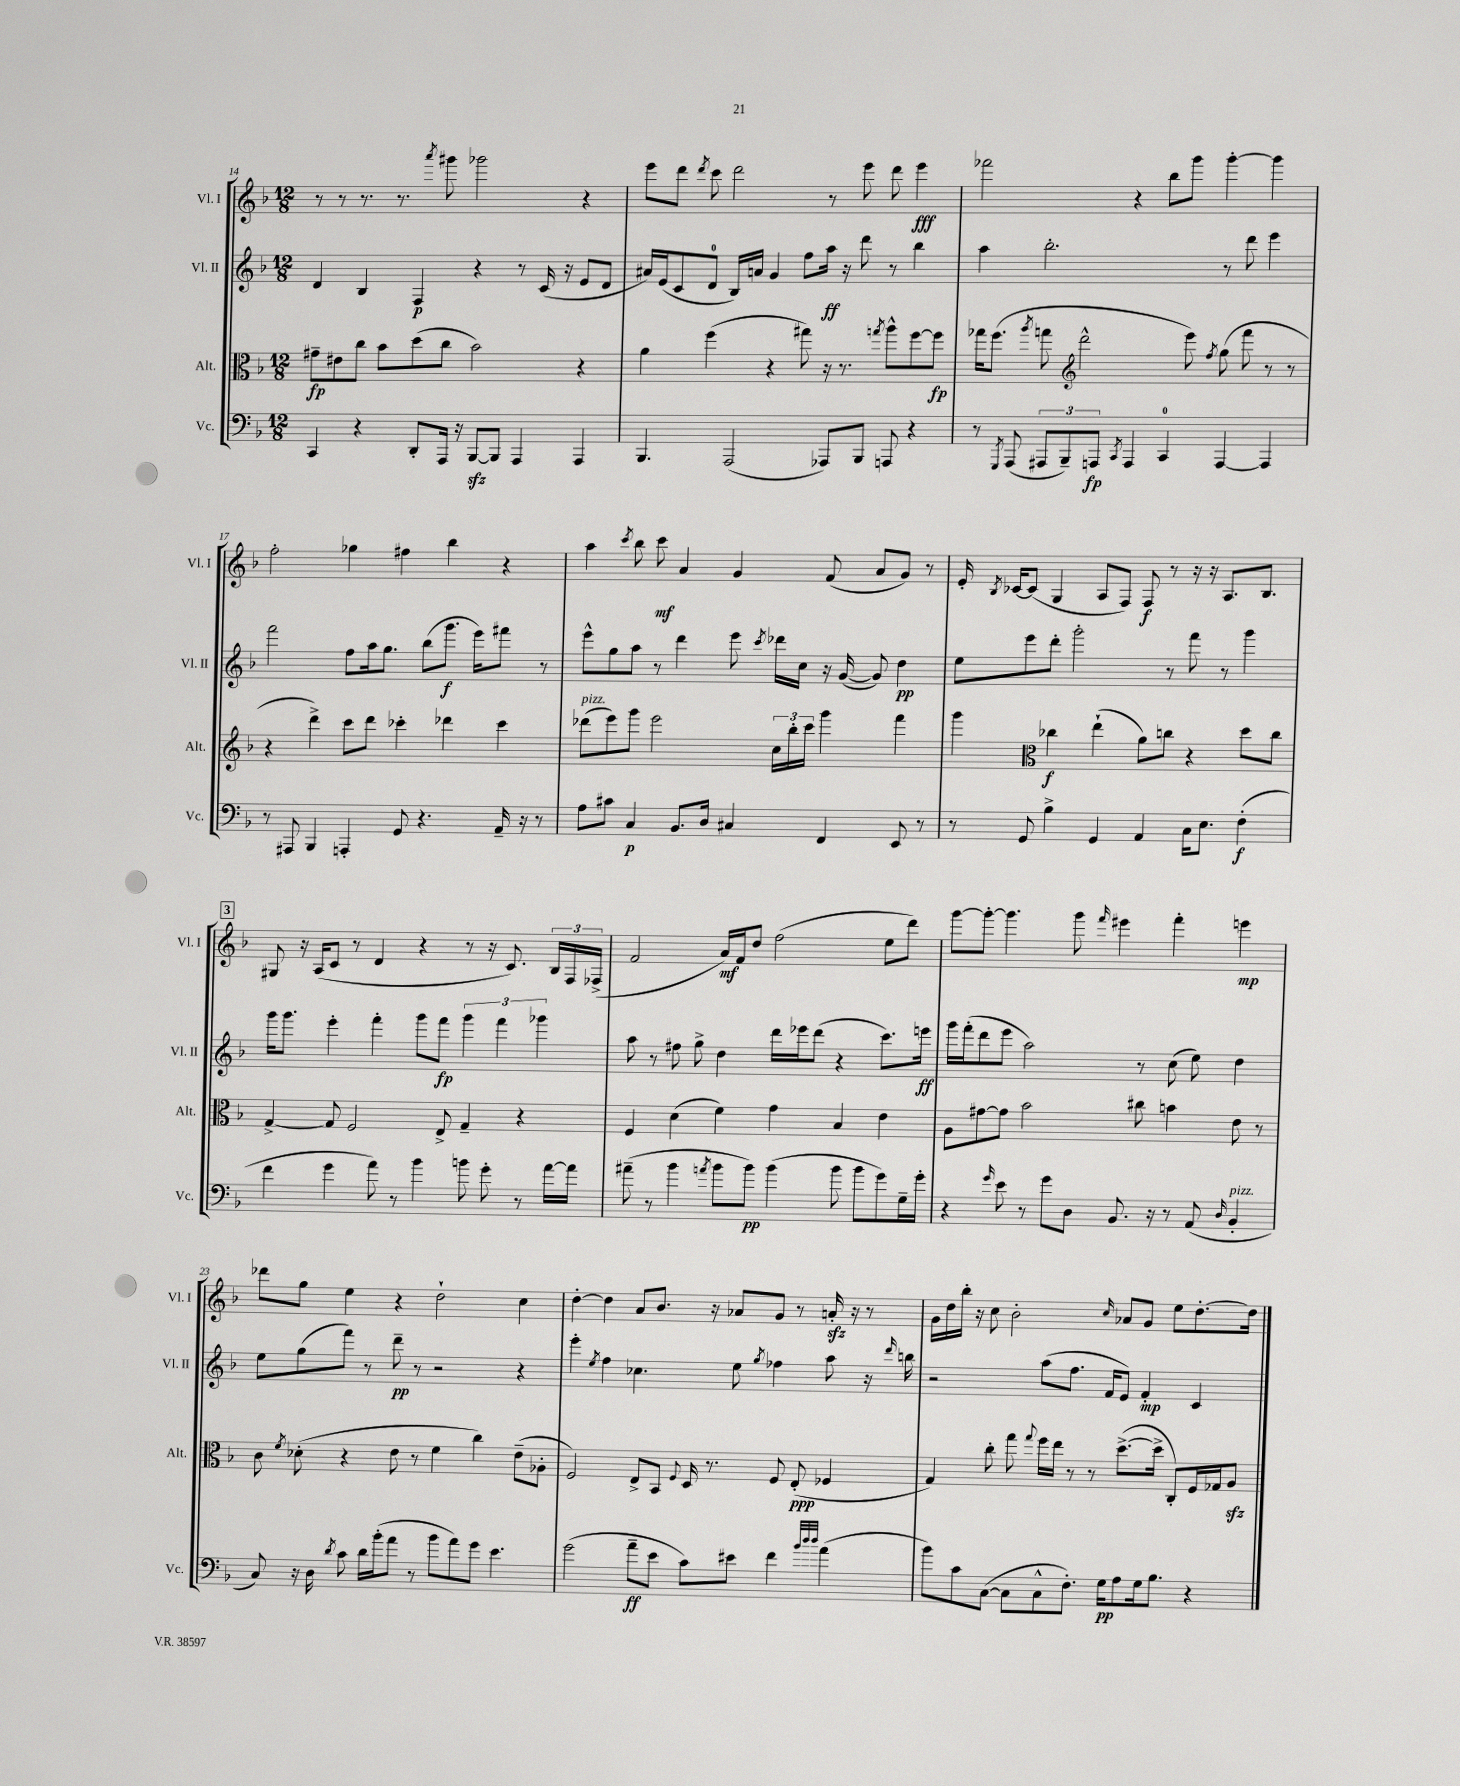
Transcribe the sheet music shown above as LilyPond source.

<<
\new StaffGroup <<
\new Staff = "s0" \with { instrumentName = "Vl. I" shortInstrumentName = "Vl. I" } {
    \clef treble \key f \major \numericTimeSignature \time 12/8
    \autoBeamOff r8 r8 r8. r8. \acciaccatura { a'''8 } gis'''8 ges'''2 r4 |
    e'''8[ d'''8] \acciaccatura { d'''8 } c'''8 d'''2 r8 e'''8 d'''8 e'''4\fff |
    fes'''2 r4 bes''8[ g'''8] g'''4~-. g'''4 |
    f''2-. ges''4 fis''4 bes''4 r4 |
    a''4 \acciaccatura { c'''8 } bes''8 c'''8\mf a'4 g'4 f'8( a'8[ g'8]) r8 |
    e'16-. \acciaccatura { bes8 } ces'16[~ ces'8]( g4 a8[ f8]) f8\f r8 r16 r16 a8.[ bes8.] |
    \mark \markup { \box "3" } gis8 r16 a16[( c'8] r8 d'4 r4 r8 r16 c'8.) \tuplet 3/2 { bes16[ f16 fes16]->( } |
    f'2 a'16[\mf) f'16 d''8] f''2( e''8[ d'''8]) |
    g'''8[~ g'''8]~-. g'''4. g'''8 \grace { f'''16 } eis'''4 f'''4-. e'''4\mp |
    des'''8[ g''8] e''4 r4 d''2-! c''4 |
    d''4~-. d''4 a'8[ bes'8.] r16 aes'8[ g'8] r8 a'16-.\sfz r16 r8 |
    g'16[ d''16 bes''16]-. r16 c''8 bes'2-. \grace { c''16 } aes'8[ g'8] e''8[ d''8.~-. d''16] \bar "|." |
}
\new Staff = "s1" \with { instrumentName = "Vl. II" shortInstrumentName = "Vl. II" } {
    \clef treble \key f \major \numericTimeSignature \time 12/8
    \autoBeamOff d'4 bes4 f4\p r4 r8 c'16( r16 e'8[ d'8] |
    ais'16[) e'16( c'8 d'8]-0 bes16[) a'16] g'4 f''8[ a''16]\ff r16 d'''8 r8 bes''4 |
    a''4 bes''2.-. r8 d'''8 e'''4 |
    f'''2 f''8[ a''16 g''8.] bes''8[( g'''8.]\f e'''16[) fis'''8] r8 |
    e'''8[-^ g''8 a''8] r8 d'''4 e'''8 \acciaccatura { c'''8 } des'''16[ c''16] r16 g'16~( g'8) d''4\pp |
    e''8[ e'''8 d'''8]-. g'''2-. r8 f'''8 r8 g'''4 |
    \mark \markup { \box "3" } g'''16[ g'''8.] e'''4-. f'''4-. g'''8[ f'''8]\fp \tuplet 3/2 { g'''4 f'''4 ges'''4 } |
    a''8 r8 fis''8 g''8-> d''4 d'''16[ ees'''16 d'''8]( r4 c'''8.[) e'''16]\ff |
    g'''16[ f'''16-.( d'''8 e'''8] a''2) r8 c''8( e''8) d''4 |
    e''8[ g''8( f'''8]) r8 d'''8--\pp r8 r2 r4 |
    e'''4-. \acciaccatura { e''8 } f''4 ces''4. e''8 \acciaccatura { g''8 } fes''4 a''8 r16 \grace { d'''16 } b''16 |
    r2 a''8[( f''8.] f'16[ e'8]) f'4-.\mp c'4 \bar "|." |
}
\new Staff = "s2" \with { instrumentName = "Alt." shortInstrumentName = "Alt." } {
    \clef alto \key f \major \numericTimeSignature \time 12/8
    \autoBeamOff gis'8[--\fp eis'8 c''8] bes'8[ d''8( c''8] bes'2) r4 |
    a'4 f''4( r4 gis''8) r16 r8. \acciaccatura { g''8 } a''8[-^ f''8~ f''8]\fp |
    ges''16[ f''8.]( \acciaccatura { a''8 } g''8 \clef treble d'''2-^ e'''8) \acciaccatura { f''8 } g''8( f'''8 r8 r8 |
    r4 d'''4->) c'''8[ d'''8] ces'''4-. des'''4 ces'''4 |
    des'''8[^\markup { \italic "pizz." }( e'''8) g'''8] e'''2 \tuplet 3/2 { c''16[ bes''16-. c'''16] } g'''4 f'''4 |
    g'''4 \clef alto ces''4\f e''4-!( a'8[) c''8] r4 d''8[ c''8] |
    \mark \markup { \box "3" } g4~-> g8 f2 e8-> g4-- r4 |
    f4 d'4( f'4) g'4 bes4 e'4 |
    a8[ gis'8~ gis'8] bes'2 cis''8 b'4 e'8 r8 |
    c'8 \acciaccatura { f'8 } des'8-.( r4 e'8 r8 f'4 c''4) e'8[--( aes8]-. |
    f2) e8[-> bes,8] \appoggiatura { f8 } d16 r8. f8 e8-.\ppp( fes4 |
    g4) c''8-. g''8 \appoggiatura { g''8 } f''16[ e''16] r8 r8 d''8.[~->( d''16]-> c8[-.) f16 ges16 a8]\sfz \bar "|." |
}
\new Staff = "s3" \with { instrumentName = "Vc." shortInstrumentName = "Vc." } {
    \clef bass \key f \major \numericTimeSignature \time 12/8
    \autoBeamOff c,4 r4 d,8[-. a,,16] r16 bes,,8[~\sfz bes,,8] a,,4 a,,4 |
    bes,,4. a,,2( aes,,8[) bes,,8] a,,8 r4 |
    r8 \acciaccatura { g,,8 } a,,8( \tuplet 3/2 { ais,,8[ bes,,8--) a,,8]\fp } \acciaccatura { c,8 } a,,4 c,4-0 a,,4~ a,,4 |
    r8 ais,,8 bes,,4 a,,4-. g,8 r4. a,16-- r16 r8 |
    a8[ cis'8] c4\p bes,8.[ d16] cis4 f,4 e,8 r8 |
    r8 g,8 bes4-> g,4 a,4 c16[ e8.] f4-.\f( |
    \mark \markup { \box "3" } f'4 g'4 a'8) r8 bes'4 b'8 g'8-. r8 a'16[~ a'16] |
    ais'8--( r8 bes'4 \acciaccatura { a'8 } bes'8[ bes'8]\pp) bes'4( bes'8 bes'8[ g'8) g16-- g'16]-. |
    r4 \grace { g'16 } e'8 r8 g'8[ d8] bes,8. r16 r8 a,8( \grace { d16 } bes,4-.^\markup { \italic "pizz." } |
    c8) r16 d16 \acciaccatura { d'8 } c'8 d'16[ bes'16-.( a'8] r8 bes'8[ a'8) g'8] e'4. |
    g'2( a'8[--\ff e'8] c'8[) eis'8] f'4 \grace { bes'32[ d''32 d''32] } a'4( |
    bes'8[) c'8 c8]~( c8[ c8-^ f8.]-.) g16[\pp a8 g16 bes8.] r4 \bar "|." |
}
>>
>>
\layout { \context { \Score currentBarNumber = #14 } }
